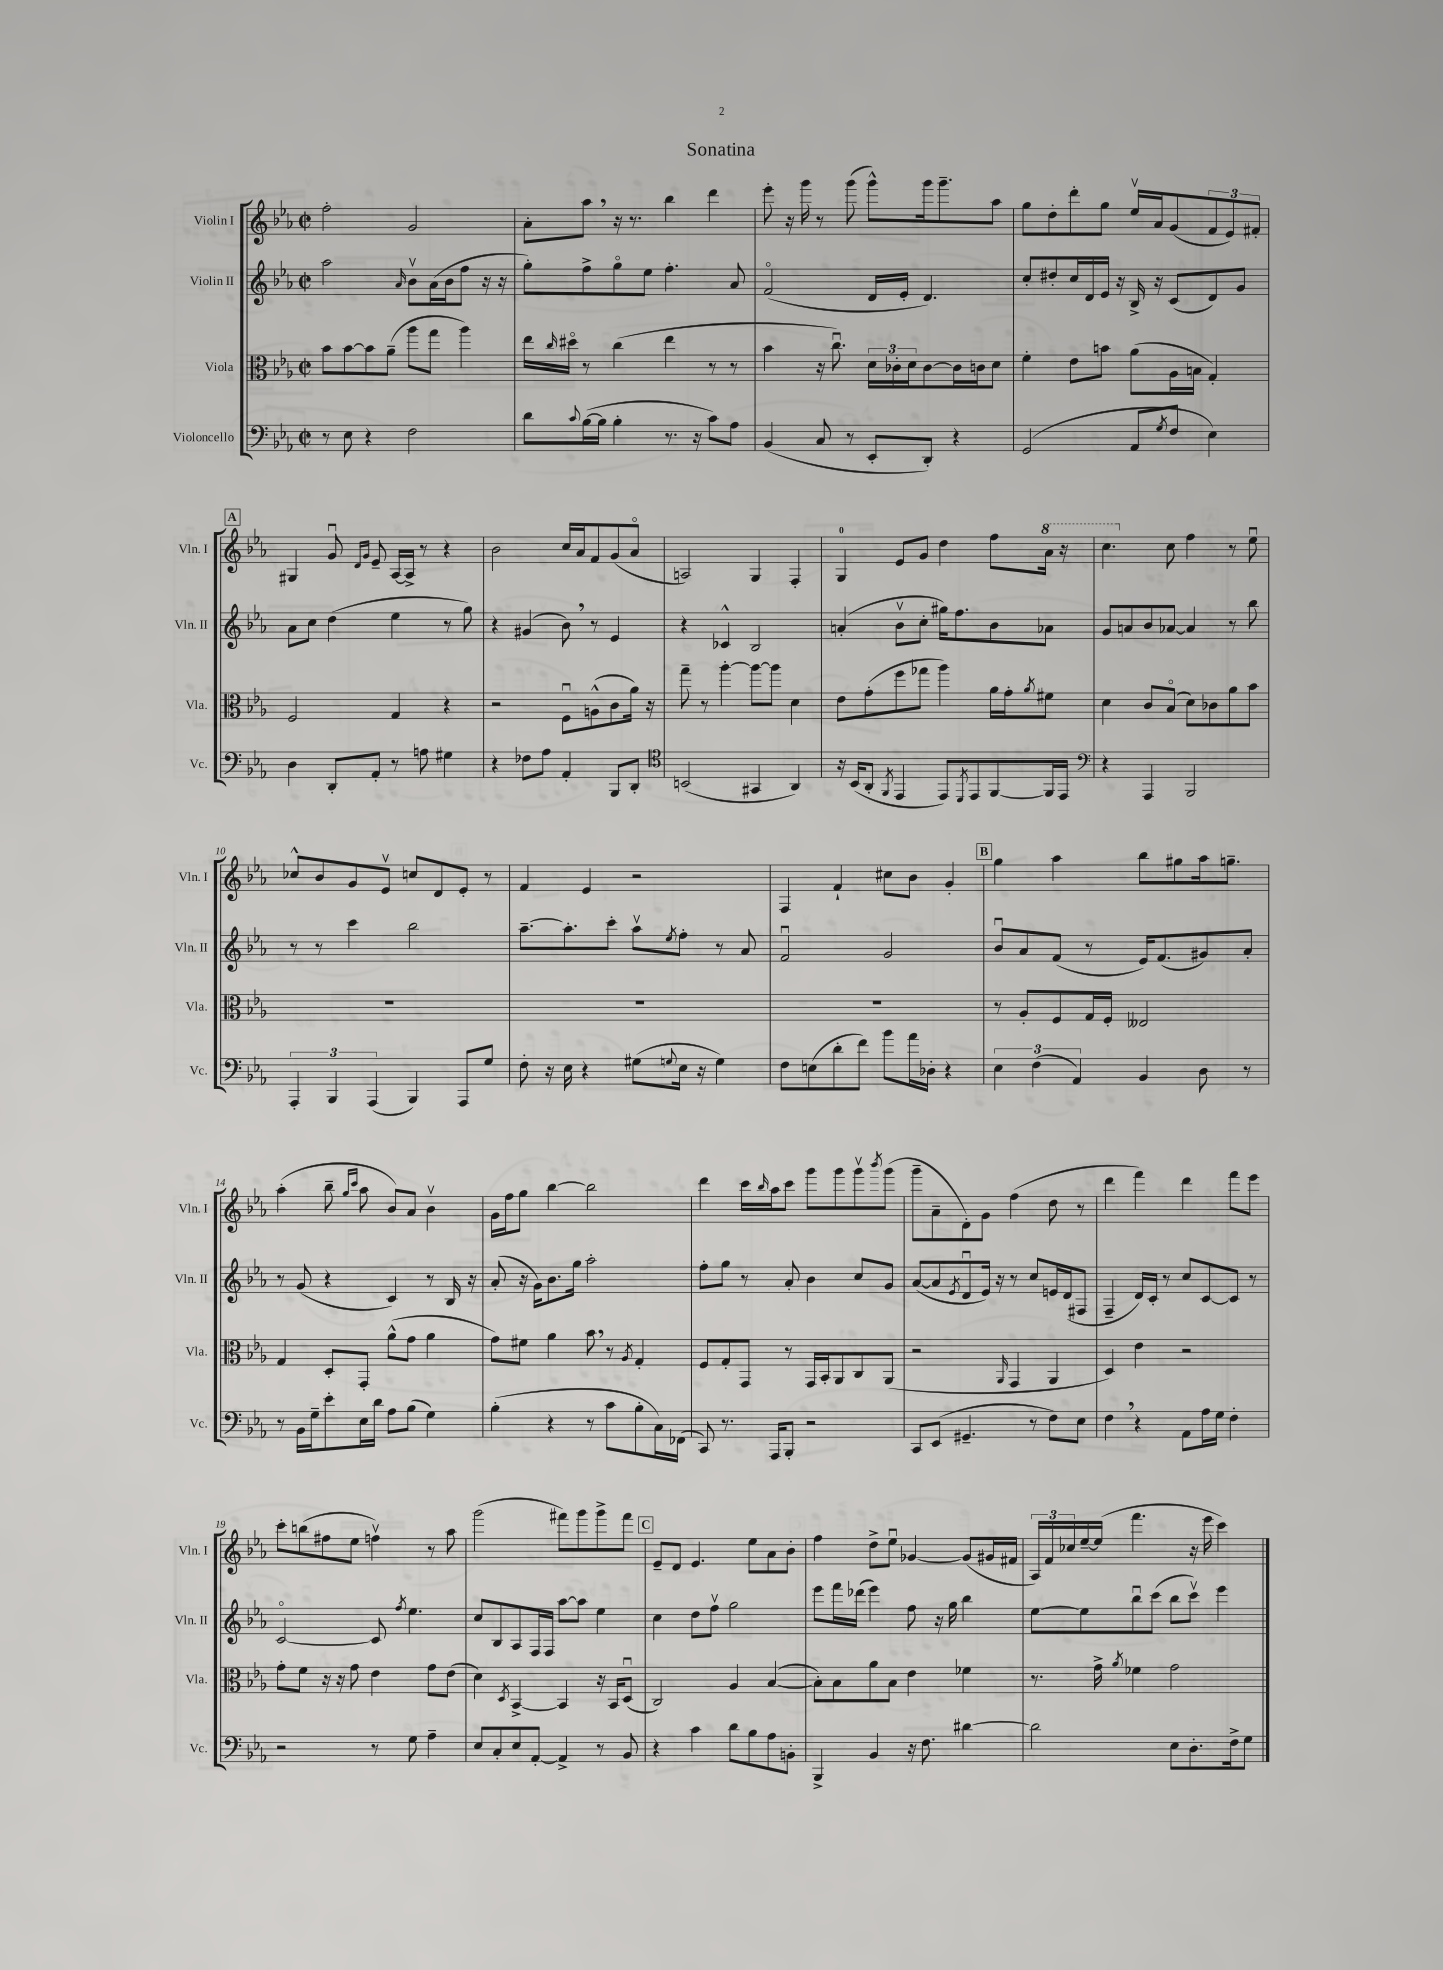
\header { title = "Sonatina" }
<<
\new StaffGroup <<
\new Staff = "s0" \with { instrumentName = "Violin I" shortInstrumentName = "Vln. I" } {
    \clef treble \key ees \major \defaultTimeSignature \time 2/2
    f''2-. g'2 |
    aes'8-. aes''8 \breathe r16 r8. bes''4 d'''4 |
    ees'''8-. r16 g'''16 r8 g'''8( g'''8-^) g'''16 g'''8.-- aes''8 |
    g''8 d''8-. d'''8-. g''8 ees''16\upbow aes'16 g'8( \tuplet 3/2 { f'8 ees'8) fis'8-. } |
    \mark \markup { \box "A" } gis4 g'8\downbow \grace { d'16 g'16 } ees'8-- aes16~ aes16-> r8 r4 |
    bes'2 c''16 aes'16 f'8 g'8( aes'8\flageolet |
    a2) g4 f4-. |
    g4-0 ees'8 g'8 d''4 f''8 \ottava #1 aes''16 r16 |
    c'''4. \ottava #0 c''8 f''4 r8 ees''8\downbow |
    ces''8-^ bes'8 g'8 ees'8\upbow c''8 d'8 ees'8-. r8 |
    f'4 ees'4 r2 |
    f4 f'4-! cis''8 bes'8 g'4-. |
    \mark \markup { \box "B" } g''4 aes''4 bes''8 gis''8 aes''16 g''8.-- |
    aes''4-.( bes''8-- \grace { g''16 c'''16 } aes''8 bes'8) aes'8 bes'4\upbow |
    g'16 f''16 g''8 bes''4~ bes''2 |
    d'''4 c'''16 \grace { bes''16 } aes''16 c'''8 g'''8 g'''8 g'''8\upbow \acciaccatura { bes'''8 } g'''8( |
    g'''8-- aes'8-- d'8-.) g'8 f''4( d''8 r8 |
    d'''4 f'''4) d'''4 f'''8 ees'''8 |
    c'''8-. b''8( fis''8 ees''8 f''4\upbow) r8 aes''8 |
    g'''2( fis'''8) g'''8 g'''8-> fis'''8 |
    \mark \markup { \box "C" } ees'8-- d'8 ees'4. ees''8 aes'8 bes'8-. |
    f''4 d''8-> ees''8\downbow ges'4~ ges'8( gis'16 fis'16 |
    \tuplet 3/2 { aes16) f'16 ces''16 } ees''16~-- ees''16( f'''4. r16 ees'''16 c'''4) \bar "|." |
}
\new Staff = "s1" \with { instrumentName = "Violin II" shortInstrumentName = "Vln. II" } {
    \clef treble \key ees \major \defaultTimeSignature \time 2/2
    aes''2 \grace { aes'16 } bes'8\upbow aes'16( bes'16 f''8 r16 r16 |
    g''8-.) f''8-> g''8\flageolet ees''8 f''4.-. aes'8 |
    f'2\flageolet( d'16 ees'16-. d'4.) |
    c''8-. dis''8-. c''16 d'16 ees'16 r16 bes16-> r16 c'8( d'8) g'8 |
    \mark \markup { \box "A" } aes'8 c''8 d''4( ees''4 r8 g''8) |
    r4 gis'4( bes'8) \breathe r8 ees'4 |
    r4 ces'4-^ bes2 |
    a'4-.( bes'8\upbow c''8-. gis''16) f''8. bes'8 aes'8 |
    g'8 a'8 bes'8 aes'8~ aes'4 r8 bes''8 |
    r8 r8 c'''4 bes''2 |
    aes''8.~-- aes''8.-. c'''8-. aes''8\upbow \acciaccatura { ees''8 } f''8-. r8 aes'8 |
    f'2\downbow g'2 |
    \mark \markup { \box "B" } bes'8\downbow aes'8 f'8( r8 ees'16) f'8.( gis'8) aes'8-. |
    r8 g'8( r4 c'4) r8 bes16 r16 |
    aes'8-.( r16 g'16) bes'8. g''16 aes''2-. |
    f''8-. g''8 r8 aes'8-. bes'4 c''8 g'8 |
    aes'8~( aes'8 \acciaccatura { ees'8 } d'8\downbow ees'16) r16 r8 c''8 e'16 d'16( fis8 |
    f4-- d'16) c'16-. r8 c''8 c'8~ c'8 r8 |
    c'2~\flageolet c'8 \acciaccatura { f''8 } ees''4. |
    c''8 bes8 aes8 f16 f16 aes''8~ aes''8 ees''4 |
    \mark \markup { \box "C" } c''4 d''8 f''8\upbow g''2 |
    ees'''8 f'''16 des'''16( ees'''4) f''8 r16 g''16 bes''4 |
    ees''8~ ees''8 bes''8\downbow c'''8( bes''8 c'''8\upbow) ees'''4 \bar "|." |
}
\new Staff = "s2" \with { instrumentName = "Viola" shortInstrumentName = "Vla." } {
    \clef alto \key ees \major \defaultTimeSignature \time 2/2
    bes'8 bes'8~ bes'8 aes'8--( aes''8 g''8 aes''4) |
    ees''16 \grace { c''16 } dis''16\flageolet r8 c''4( ees''4 r8 r8 |
    bes'4 r16 c''8.\downbow) \tuplet 3/2 { d'16 ces'16-. d'16 } ces'8~ ces'16 c'16 d'8 |
    f'4-. ees'8 b'8 aes'8( aes16 b16 g4-.) |
    \mark \markup { \box "A" } f2 g4 r4 |
    r2 f8\downbow a8-^( c'8 aes'16) r16 |
    g''8-- r8 aes''4~-. aes''8~ aes''8 d'4 |
    ees'8 g'8-.( f''8 ges''8 aes''4) aes'16 g'16-. \acciaccatura { aes'8 } fis'8 |
    d'4 c'8 bes8\flageolet( d'8) ces'8 aes'8 bes'8 |
    R1 |
    R1 |
    R1 |
    \mark \markup { \box "B" } r8 aes8-. f8 g16 f16-. eeses2 |
    g4 d8-. g,8-. aes'8-^( g'8 aes'4 |
    g'8) fis'8 aes'4 bes'8 \breathe r8 \acciaccatura { aes8 } g4-. |
    f8 g8-. g,8 r8 g,16 bes,16-. aes,8 c8 aes,8( |
    r2 \grace { aes,16 } g,4 aes,4 |
    d4) ees'4 r2 |
    g'8-. f'8 r16 r16 g'8 ees'4 g'8 ees'8( |
    d'4) \acciaccatura { d8 } bes,4~-> bes,4 r16 bes,16 d8\downbow( |
    \mark \markup { \box "C" } c2) aes4 bes4~( |
    bes8-.) bes8 aes'8 bes8 ees'4 fes'4 |
    r8. g'16-> \acciaccatura { aes'8 } fes'4 g'2 \bar "|." |
}
\new Staff = "s3" \with { instrumentName = "Violoncello" shortInstrumentName = "Vc." } {
    \clef bass \key ees \major \defaultTimeSignature \time 2/2
    r8 ees8 r4 f2 |
    d'8 \appoggiatura { c'8 } bes16~( bes16 bes4-. r8. r16 c'8) aes8 |
    bes,4( c8 r8 ees,8-. d,8-.) r4 |
    g,2( aes,8 \acciaccatura { g8 } f8 ees4) |
    \mark \markup { \box "A" } d4 d,8-. aes,8-. r8 a8 gis4 |
    r4 fes8 aes8 aes,4-. bes,,8 d,8-. |
    \clef tenor b,2( gis,4 aes,4) |
    r16 bes,16( aes,8-. \acciaccatura { f,8 } ees,4 ees,8) \acciaccatura { d,8 } ees,8 f,8~ f,16 ees,16 |
    \clef bass r4 aes,,4 bes,,2 |
    \tuplet 3/2 { aes,,4-. bes,,4 aes,,4( } bes,,4) aes,,8 g8 |
    f8-. r16 ees16 r4 gis8( \appoggiatura { g8 } ees16 r16 g4) |
    f8 e8( d'8-. f'8) bes'8 aes'16 des16-. r4 |
    \mark \markup { \box "B" } \tuplet 3/2 { ees4 f4( aes,4) } bes,4 d8 r8 |
    r8 bes,16 g16-- ees'8-. ees16 d'16 aes8 bes8( g4) |
    bes4-.( r4 r8 c'8 bes8-. c16) fes,16( |
    c,8) r8. aes,,16 bes,,8-. r2 |
    c,8 ees,8( gis,4.-- r8 f8) ees8 |
    f4 \breathe r4 aes,8 aes16 g16 f4-. |
    r2 r8 g8 aes4-- |
    ees8 c8-. ees8 aes,8~-. aes,4-> r8 bes,8 |
    \mark \markup { \box "C" } r4 c'4 d'8 bes8 aes8 b,8-. |
    bes,,4-> bes,4 r16 f8. dis'4~ |
    dis'2 ees8 d8.-. f16-> g8 \bar "|." |
}
>>
>>
